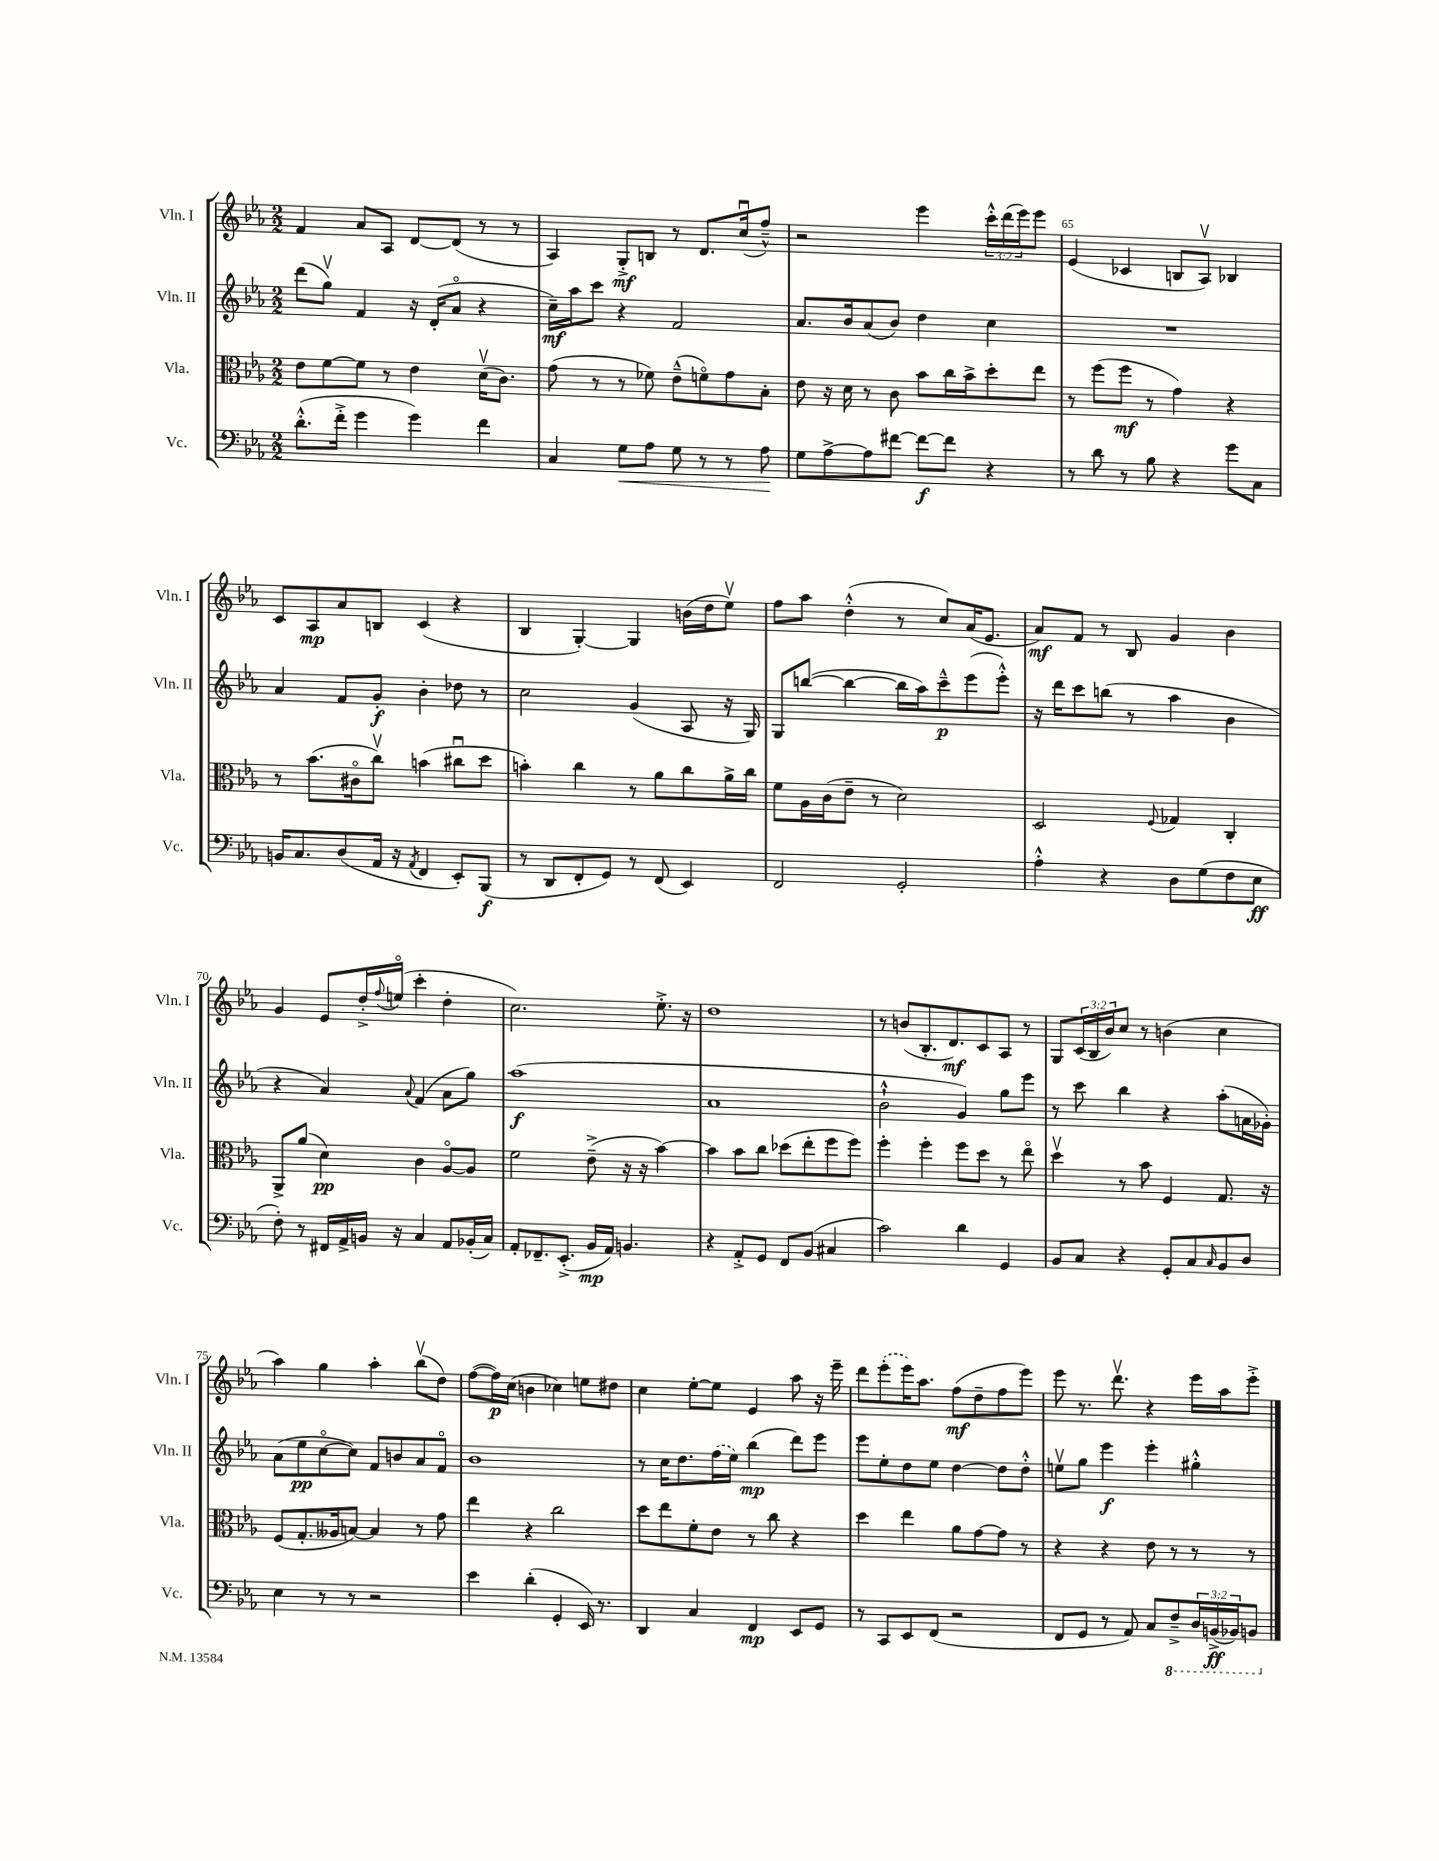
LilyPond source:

<<
\new StaffGroup <<
\new Staff = "s0" \with { instrumentName = "Vln. I" shortInstrumentName = "Vln. I" } {
    \clef treble \key ees \major \numericTimeSignature \time 2/2 \override Staff.TupletNumber.text = #tuplet-number::calc-fraction-text
    f'4 aes'8 aes8 d'8~ d'8( r8 r8 |
    aes4) g8-.->\mf b8 r8 d'8. c''16\downbow( f''8---^) |
    r2 ees'''4 \tuplet 3/2 { c'''16-.-^ d'''16( ees'''16) } ees'''8 |
    ees'4( ces'4 b8 aes8\upbow) bes4 |
    c'8 aes8\mp aes'8 b8 c'4( r4 |
    bes4 g4~-.) g4 b'16( d''16 ees''8\upbow) |
    f''8 aes''8 d''4-.-^( r8 c''8) aes'16( ees'8. |
    aes'8\mf) f'8 r8 bes8 g'4 bes'4 |
    g'4 ees'8 d''16-.-> \appoggiatura { f''8 } e''16\flageolet( c'''4-. d''4-. |
    c''2.) ees''8.-.-> r16 |
    d''1 |
    r8 b'8( bes8.-. d'8.\mf) c'8 aes8 r8 |
    g8 \tuplet 3/2 { c'16( bes16 bes'16) } c''8 r8 b'4( c''4 |
    aes''4) g''4 aes''4-. bes''8\upbow( d''8) |
    f''8~( f''16\p) c''16( b'4 ces''4) e''8 dis''8 |
    c''4 ees''8~-. ees''8 ees'4 aes''8 r16 ees'''16-- |
    d'''8 \once \slurDashed ees'''8-.( ees'''16) aes''8. f''8\mf( d''8-- f''8 ees'''8) |
    ees'''8 r8. d'''8.\upbow r4 ees'''16 aes''16 ees'''8-.-> \bar "|." |
}
\new Staff = "s1" \with { instrumentName = "Vln. II" shortInstrumentName = "Vln. II" } {
    \clef treble \key ees \major \numericTimeSignature \time 2/2
    d'''8( g''8\upbow) f'4 r16 d'16-.( aes'8\flageolet r4 |
    c''16--\mf) aes''16 c'''8 r4 f'2 |
    aes'8. bes'16 aes'8( bes'8) d''4 c''4 |
    R1 |
    aes'4 f'8 g'8-.\f bes'4-. des''8 r8 |
    c''2 g'4( aes8 r16 g16) |
    g8 b''8~( b''4~ b''16 aes''16) c'''8---^\p ees'''8( ees'''8-.-^) |
    r16 d'''16 c'''8 b''8( r8 aes''4 bes'4 |
    r4 aes'4) \appoggiatura { aes'8 } f'4( aes'8 g''8) |
    aes''1\f( |
    aes'1 |
    bes'2-!-^ g'4) g''8 ees'''8 |
    r8 c'''8 bes''4 r4 aes''8-.( a'16 ges'16-.) |
    aes'8( ees''8\pp c''8~\flageolet c''8) f'8 b'8 aes'8 f'8\flageolet |
    bes'1 |
    r8 c''16 d''8. \once \slurDashed f''16( ees''16) bes''4\mp( d'''8) ees'''8 |
    ees'''8 ees''8-. d''8 ees''8 d''4~ d''8 d''8-.-^ |
    e''8\upbow g''8 ees'''4\f ees'''4-. gis''4-.-^ \bar "|." |
}
\new Staff = "s2" \with { instrumentName = "Vla." shortInstrumentName = "Vla." } {
    \clef alto \key ees \major \numericTimeSignature \time 2/2
    ees'8 f'8~ f'8 r8 ees'4 d'16\upbow( c'8.) |
    g'8( r8 r8 fes'8) ees'8---^( f'8\flageolet) g'8 bes8-. |
    ees'8 r16 d'16 r8 c'8 bes'8 c''16 bes'16-> d''8-. ees''8 |
    r8 f''8( f''8\mf r8 g'4) r4 |
    r8 bes'8.( cis'16\flageolet c''8\upbow) b'4( cis''8\downbow d''8 |
    b'4-.) c''4 r8 aes'8 c''8 aes'16-> c''16 |
    f'8 aes16 c'16( ees'8-- r8 d'2) |
    d2 \appoggiatura { f8 } ges4 c4-. |
    aes,8-> aes'8( d'4\pp) c'4 aes8~\flageolet aes8 |
    f'2 ees'8--->( r16 r16 bes'4~) |
    bes'4 bes'8 c''8 des''8( ees''8-. f''8 f''8) |
    f''4-. f''4-. f''8 d''8 r8 ees''8\flageolet |
    d''4\upbow r8 bes'8 f4 g8. r16 |
    f8( g8.-. aeses16 b8~) b4 r8 g'8 |
    ees''4 r4 c''2 |
    d''8 ees''8 f'8-. ees'8 r8 c''8 r4 |
    d''4 ees''4 aes'8 g'8~ g'8 r8 |
    r4 r4 ees'8 r8 r8 r8 \bar "|." |
}
\new Staff = "s3" \with { instrumentName = "Vc." shortInstrumentName = "Vc." } {
    \clef bass \key ees \major \numericTimeSignature \time 2/2 \override Staff.TupletNumber.text = #tuplet-number::calc-fraction-text
    d'8.-.-^( f'16-.-> g'4 g'4) f'4 |
    c4 g8\< aes8 g8 r8 r8 aes8\! |
    g8 aes8~-> aes8 fis'8~ fis'8~\f fis'8 r4 |
    r8 d'8 r8 bes8 r4 g'8 c8 |
    b,16 c8. d8( aes,16 r16 \acciaccatura { aes,8 } f,4 ees,8-.) bes,,8\f( |
    r8 d,8 f,8-. g,8) r8 f,8( ees,4) |
    f,2 g,2-. |
    aes4-.-^ r4 d8 g8( f8 ees8\ff |
    f8-.) r8 fis,16 aes,16-> b,16 r16 c4 aes,8 bes,16-.( c16) |
    aes,8-. fes,8.-- ees,8.-.->( bes,16\mp aes,16) b,4. |
    r4 aes,8-.-> g,8 f,8 bes,8( cis4 |
    c'2) d'4 g,4 |
    bes,8 c8 r4 g,8-. c8 \grace { c16 } bes,8 d8 |
    ees4 r8 r8 r2 |
    ees'4 d'4-.( g,4-. ees,16) r8. |
    d,4 c4 f,4\mp ees,8 g,8 |
    r8 c,8 ees,8 f,8( r2 |
    f,8 g,8 r8 aes,8) c8 \ottava #-1 f,8---> \tuplet 3/2 { d,16 b,,16->\ff( bes,,16) } b,,8 \ottava #0 \bar "|." |
}
>>
>>
\layout { \context { \Score currentBarNumber = #62 \override BarNumber.break-visibility = ##(#f #t #t) barNumberVisibility = #(every-nth-bar-number-visible 5) } }
